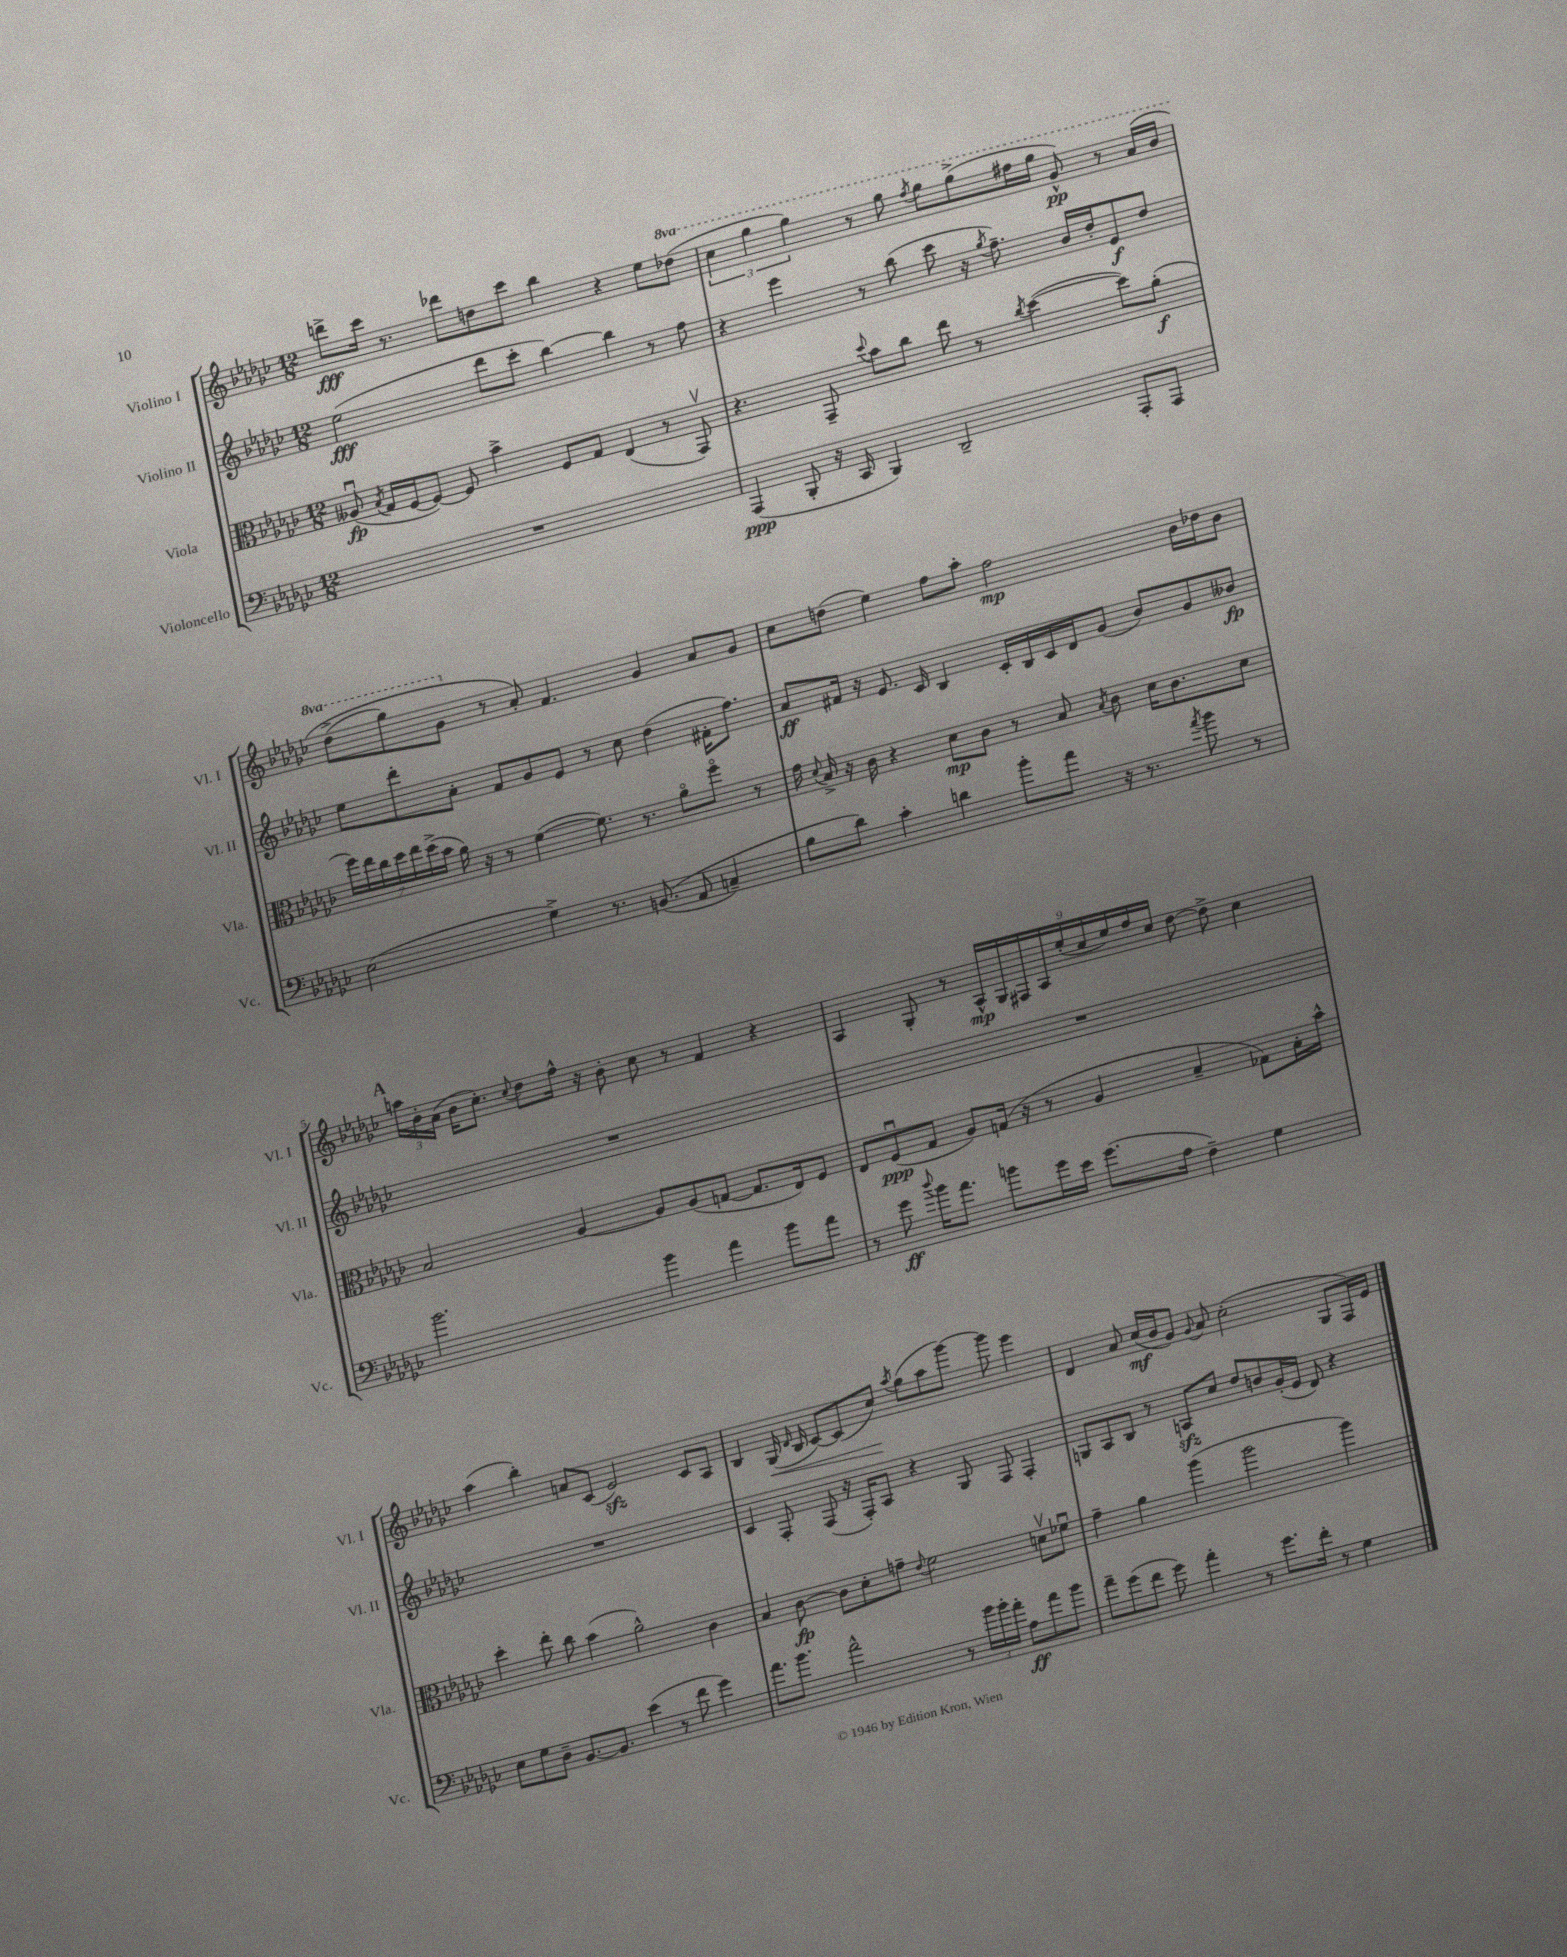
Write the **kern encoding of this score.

**kern	**kern	**kern	**kern
*staff4	*staff3	*staff2	*staff1
*clefF4	*clefC3	*clefG2	*clefG2
*k[b-e-a-d-g-c-]	*k[b-e-a-d-g-c-]	*k[b-e-a-d-g-c-]	*k[b-e-a-d-g-c-]
*M12/8	*M12/8	*M12/8	*M12/8
1.r	(8A--u	(2ee-	8ddd^
.	8qB-	.	.
.	16G-	.	16ccc-
.	[16F	.	8.r
.	8F_)	.	.
.	8F]	.	8ddd-
.	4b-^	8ddd-	8dd
.	.	8ccc-'	8ccc-
.	8F	[4bb-)	4bb-
.	8G-	.	.
.	(4E-	4bb-]	4r
.	8r	8r	8ee-
.	8GG-v)	8ff	(8ddd-
=	=	=	=
(4AAA-	4.r	4r	6ccc-
.	.	.	6ggg-
8BBB-'	.	4eee-	.
.	.	.	6ggg-)
16r	8GG-~	.	.
16CC-	.	.	.
.	8qqdd-	.	.
4BBB-)	8b-	8r	8r
.	8cc-	(8bb-	8ggg-
.	.	.	8qfff
2DD-~	8ee-	8ccc-	8ggg-
.	8r	16r	(8ggg-^
.	.	8qgg-	.
.	.	8.ff~)	.
.	8qcc-	.	.
.	([4dd-	.	16fff#
.	.	.	16ggg-
.	.	16b-	8gg-^^)
.	.	16dd-'	.
8AAA-'	8dd-])	8e-	8r
8AAA-	(8a-'	8dd-	&(16aa-
.	.	.	16bb-
=	=	=	=
(2E-	28ff)	8ee-	(8ddd-^
.	28ee-	.	.
.	28cc-	.	.
.	28dd-	.	.
.	.	8ddd-'	8ggg-)
.	28ee-	.	.
.	(28dd-^	.	.
.	28b-	.	.
.	16a-)	8a-'	8gg-
.	16r	.	.
.	8r	8f	8r
4G-^)	([4f	8g-	8a-'&)
.	.	8e-	4.f
8.r	8.f])	8r	.
.	.	8cc-	.
&((8.BB	8.r	.	.
.	.	(4dd-	4g-
8AA-	8a-o	.	.
4C~)	8ffo	16f#'	8a-
.	.	8.ff)	.
.	8r	.	8g-
=	=	=	=
8B-	16g-	8a-	8cc-
.	8qqd-	.	.
.	16B-^	.	.
8d-&)	16r	16f#	(8dd
.	16c-	16r	.
4c-'	4r	8.e-	4ee-)
.	.	16c-	.
4d	8d-	4B-	8ff
.	8c-	.	8aa-'
8b-'	8r	16c-'	2ff
.	.	16B-	.
8a-	8B-	16c-	.
.	.	16d-	.
.	8qB-	.	.
16r	8c-	(8g-	.
8.r	.	.	.
.	16d-	8b-)	.
.	8.c-	.	.
8qa-	.	.	.
8b-	.	8g-	16b-
.	.	.	16dd-
8r	8d-	8b--	8b-
=	=	=	=
2.b-	2B-	1.r	24aa
.	.	.	24b-'
.	.	.	(24a-
.	.	.	16b-
.	.	.	8.cc-')
.	.	.	8qqcc-
.	.	.	8dd-
.	[4A-	.	16ff^^
.	.	.	16r
.	.	.	8b-'
4b-	8A-]	.	8cc-
.	(8A-	.	8r
4a-	[8G	.	4f
.	8.G]	.	.
8b-	.	.	4r
.	16E-)	.	.
8a-	8F	.	.
=	=	=	=
8r	8E-	1.r	4A-
8g-	(8Fu	.	.
8qqdd-	.	.	.
16b-	8G-	.	8G-'
8.a-	.	.	.
.	8A-)	.	8r
8b	(16G	.	18A-^^
.	.	.	18G-
.	16r	.	.
.	.	.	18F#
16g-	8r	.	.
.	.	.	18A-
16e-	.	.	.
.	.	.	(18ee-'
(8.g-	4A-	.	.
.	.	.	18cc-
.	.	.	18ee-)
.	.	.	18ff
16A-	.	.	.
.	.	.	18cc-
4F~)	4B-~	.	[8dd-
.	.	.	8dd-^]
4G-	8G-)	.	4cc-
.	16B-'	.	.
.	16b-^^	.	.
=	=	=	=
8E-	4dd-'	1.r	(4aa-
8G-	.	.	.
8D-~	8ee-'	.	4bb-')
[8.BB-	8cc-	.	.
.	(4b-	.	8a
8.BB-]	.	.	.
.	.	.	(8c-
(4e-	2a-^^)	.	2e-)
8r	.	.	.
8f	.	.	.
4g-)	4c-	.	8c-
.	.	.	8A-
=	=	=	=
8.a-	4B-	4c-	4B-
8.b-	.	.	.
.	[8c-	8F'	(16G-
.	.	.	16qqd-
.	.	.	16B-
2a-^^	8c-]	(8F	[8c-)
.	8d-'	16r	(8c-]
.	.	16F')	.
.	8g~	8A-	8cc-)
.	8qqe-	.	8qaa-
.	2f	4r	(8gg-
8r	.	.	8aa-
24b-	.	8G-	[8ggg-)
24b-'	.	.	.
24a-'	.	.	.
8A-	.	8F	8ggg-]
8a-	8dv	4F'	4eee-
8b-	8f-u	.	.
=	=	=	=
8a-~	4g-~	8G	4d-
(8g-	.	8A-	.
8f	4a-	8B-	8a-
8g-)	.	8r	(16cc-
.	.	.	16b-
4a-'	(4aa-	8A	8g-)
.	.	.	8qqg-
.	.	8cc-	8a-
8r	2aa-	8dd-	(2cc-'
8.g-	.	8b	.
.	.	(16g-'	.
16f'	.	16e-	.
8r	.	8d-)	.
4G-	4aa-)	4r	8G-
.	.	.	16F)
.	.	.	16e-
==	==	==	==
*-	*-	*-	*-
